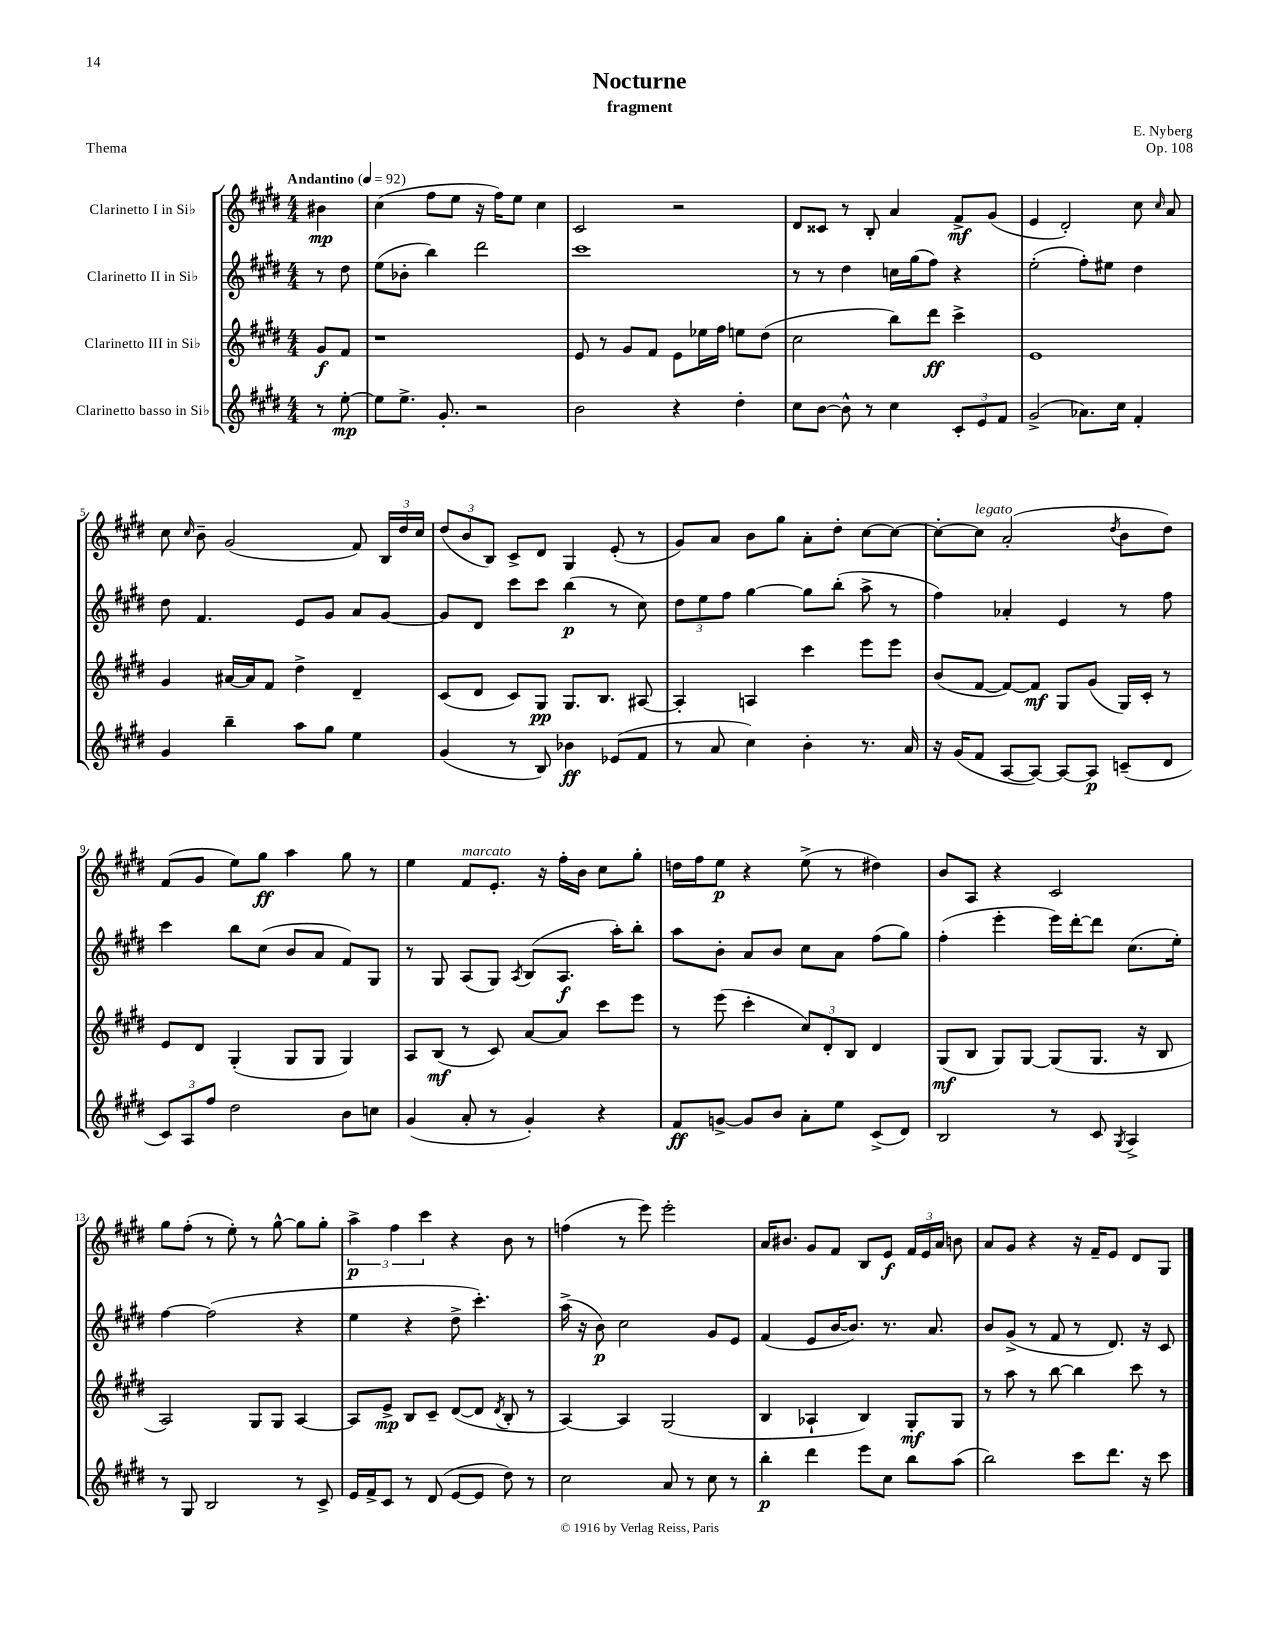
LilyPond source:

\header { title = "Nocturne" composer = "E. Nyberg" subtitle = "fragment" opus = "Op. 108" piece = "Thema" }
<<
\new StaffGroup <<
\new Staff = "s0" \with { instrumentName = "Clarinetto I in Sib" } {
    \clef treble \key e \major \numericTimeSignature \time 4/4 \partial 4 \tempo "Andantino" 4 = 92
    \autoBeamOff bis'4\mp |
    cis''4( fis''8[ e''8] r16 fis''16[) e''8] cis''4 |
    cis'2 r2 |
    dis'8[ cisis'8] r8 b8-. a'4 fis'8[->\mf gis'8]( |
    e'4 dis'2-.) cis''8 \grace { cis''16 } a'8 |
    cis''8 \grace { cis''16 } b'8-- gis'2( fis'8) \tuplet 3/2 { b16[ dis''16 cis''16] } |
    \tuplet 3/2 { dis''8[( b'8 b8]) } cis'8[-> dis'8] gis4 e'8-.( r8 |
    gis'8[) a'8] b'8[ gis''8] a'8[-. dis''8]-. cis''8[~ cis''8]~ |
    cis''8[~-. cis''8]^\markup { \italic "legato" } a'2-.( \acciaccatura { dis''8 } b'8[ dis''8]) |
    fis'8[( gis'8] e''8[) gis''8]\ff a''4 gis''8 r8 |
    e''4 fis'8[^\markup { \italic "marcato" } e'8.]-. r16 fis''16[-. b'16] cis''8[ gis''8]-. |
    d''16[ fis''16 e''8]\p r4 e''8->( r8 dis''4) |
    b'8[ a8] r4 cis'2 |
    gis''8[ fis''8]-.( r8 e''8-.) r8 gis''8~-^ gis''8[ gis''8]-. |
    \tuplet 3/2 { a''4->\p fis''4 cis'''4 } r4 b'8 r8 |
    f''4( r8 e'''8) e'''2-. |
    a'16[ bis'8.] gis'8[ fis'8] b8[ e'8]\f \tuplet 3/2 { fis'16[ e'16 a'16] } b'8 |
    a'8[ gis'8] r4 r16 fis'16[-- e'8] dis'8[ gis8] \bar "|." |
}
\new Staff = "s1" \with { instrumentName = "Clarinetto II in Sib" } {
    \clef treble \key e \major \numericTimeSignature \time 4/4 \partial 4
    \autoBeamOff r8 dis''8 |
    e''8[( bes'8]-. b''4) dis'''2 |
    cis'''1 |
    r8 r8 dis''4 c''16[ gis''16( fis''8]) r4 |
    e''2-.( fis''8[-.) eis''8] dis''4 |
    dis''8 fis'4. e'8[ gis'8] a'8[ gis'8]~ |
    gis'8[ dis'8] cis'''8[ cis'''8] b''4\p( r8 cis''8) |
    \tuplet 3/2 { dis''8[ e''8 fis''8] } gis''4~ gis''8[ b''8]-.( a''8-> r8 |
    fis''4) aes'4-. e'4 r8 fis''8 |
    cis'''4 b''8[ cis''8]( b'8[ a'8] fis'8[) gis8] |
    r8 gis8 a8[( gis8]) \acciaccatura { a8 } b8[( a8.]\f a''16[-.) b''8]-. |
    a''8[ b'8]-. a'8[ b'8] cis''8[ a'8] fis''8[( gis''8]) |
    fis''4-.( e'''4-. e'''16[) dis'''16~-. dis'''8] cis''8.[( e''16]-.) |
    fis''4~ fis''2( r4 |
    e''4 r4 dis''8-> cis'''4.-.) |
    a''16->( r16 b'8\p) cis''2 gis'8[ e'8] |
    fis'4( e'8[ b'16~ b'8.]) r8. a'8. |
    b'8[ gis'8]->( r8 fis'8 r8 dis'8.) r16 cis'8 \bar "|." |
}
\new Staff = "s2" \with { instrumentName = "Clarinetto III in Sib" } {
    \clef treble \key e \major \numericTimeSignature \time 4/4 \partial 4
    \autoBeamOff gis'8[\f fis'8] |
    r1 |
    e'8 r8 gis'8[ fis'8] e'8[ ees''16 fis''16] e''8[ dis''8]( |
    cis''2 b''8[) dis'''8]\ff cis'''4-> |
    e'1 |
    gis'4 ais'16[~ ais'16 fis'8] dis''4-> dis'4-- |
    cis'8[( dis'8] cis'8[) gis8]\pp gis8.[ b8.] ais8~ |
    ais4-. a4 cis'''4 e'''8[ e'''8] |
    b'8[( fis'8]~ fis'8[~) fis'8]\mf gis8[ gis'8]( gis16[) cis'16]-. r8 |
    e'8[ dis'8] gis4-.( gis8[ gis8] gis4) |
    a8[ b8]\mf( r8 cis'8) a'8[~ a'8] cis'''8[ e'''8] |
    r8 e'''8( cis'''4-. \tuplet 3/2 { cis''8[) dis'8-. b8] } dis'4 |
    gis8[\mf( b8] gis8[) gis8]~ gis8[( gis8.] r16 b8 |
    a2) gis8[ gis8] a4~ |
    a8[ e'8]->\mp b8[ cis'8]-- dis'8[~( dis'8] \acciaccatura { dis'8 } b8-. r8 |
    a4~) a4 gis2( |
    b4 aes4-! b4) gis8[-.\mf gis8] |
    r8 a''8 r8 b''8~ b''4 cis'''8 r8 \bar "|." |
}
\new Staff = "s3" \with { instrumentName = "Clarinetto basso in Sib" } {
    \clef treble \key e \major \numericTimeSignature \time 4/4 \partial 4
    \autoBeamOff r8 e''8~-.\mp |
    e''8[ e''8.]-> gis'8.-. r2 |
    b'2 r4 dis''4-. |
    cis''8[ b'8]~ b'8-^ r8 cis''4 \tuplet 3/2 { cis'8[-. e'8 fis'8] } |
    gis'2->( aes'8.[) cis''16] fis'4-. |
    gis'4 b''4-- a''8[ gis''8] e''4 |
    gis'4( r8 b8) bes'4\ff ees'8[( fis'8] |
    r8 a'8 cis''4) b'4-. r8. a'16 |
    r16 gis'16[( fis'8] a8[~ a8]~) a8[~ a8]\p c'8[--( dis'8] |
    \tuplet 3/2 { cis'8[) a8 fis''8] } dis''2 b'8[ c''8] |
    gis'4( a'8-. r8 gis'4-.) r4 |
    fis'8[\ff g'8]~-> g'8[ b'8] a'8[-. e''8] cis'8[->( dis'8]) |
    b2 r8 cis'8 \acciaccatura { gis8 } a4-> |
    r8 gis8 b2 r8 cis'8-> |
    e'16[ fis'16-> cis'8] r8 dis'8( e'8[~ e'8] dis''8) r8 |
    cis''2 a'8 r8 cis''8 r8 |
    b''4-.\p dis'''4 e'''8[ cis''8] b''8[ a''8]( |
    b''2) cis'''8[ dis'''8.] r16 cis'''8 \bar "|." |
}
>>
>>
